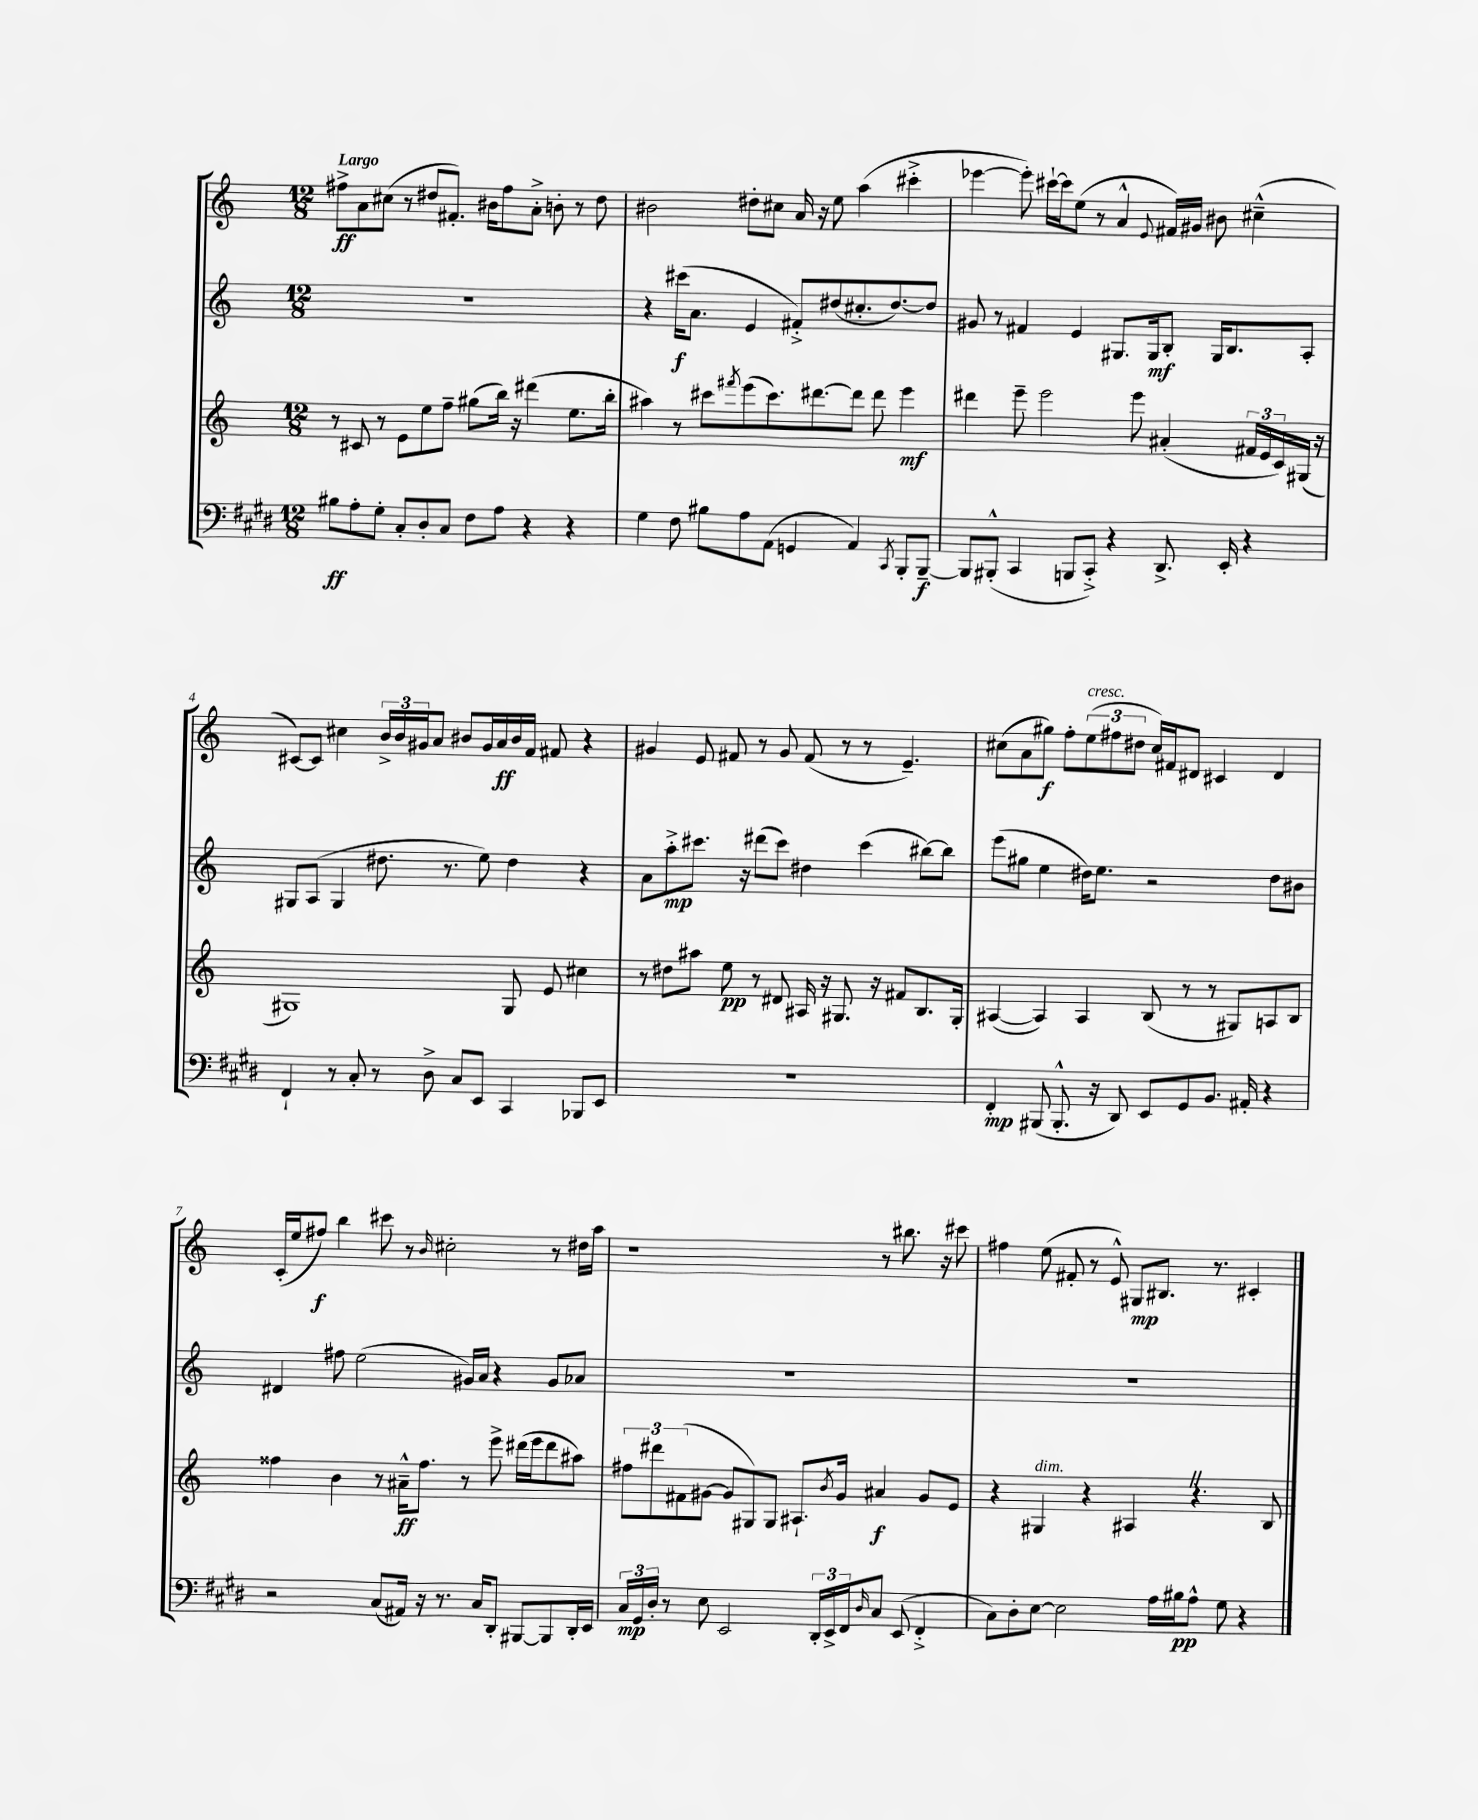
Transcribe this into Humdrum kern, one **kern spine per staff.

**kern	**dynam	**kern	**dynam	**kern	**dynam	**kern	**dynam
*part4	*part4	*part3	*part3	*part2	*part2	*part1	*part1
*staff4	*staff4	*staff3	*staff3	*staff2	*staff2	*staff1	*staff1
*clefF4	*	*clefG2	*	*clefG2	*	*clefG2	*
*k[f#c#g#d#]	*	*k[]	*	*k[]	*	*k[]	*
*M12/8	*	*M12/8	*	*M12/8	*	*M12/8	*
=1	=1	=1	=1	=1	=1	=1	=1
!	!	!	!	!	!	!LO:TX:a:B:t=Largo	!
8B#X\L	ff	8r	.	1.r	.	8ff#X^\L	ff
8A'\	.	8c#X/	.	.	.	8a\	.
8G#'\J	.	8r	.	.	.	(8cc#X\J	.
8C#'/L	.	8e\L	.	.	.	8r	.
8D#'/	.	8ee\	.	.	.	8dd#X/L	.
8C#/J	.	8ff~\J	.	.	.	8.f#X'/J)	.
8F#\L	.	(8gg#X\L	.	.	.	.	.
.	.	.	.	.	.	16b#X\KL	.
8A\J	.	16bb\Jk)	.	.	.	8ff#\	.
.	.	16r	.	.	.	.	.
4r	.	(4ddd#X\	.	.	.	8a'^\J	.
.	.	.	.	.	.	8bn'\	.
4r	.	8.ee\L	.	.	.	8r	.
.	.	.	.	.	.	8dd#\	.
.	.	16bb'\Jk	.	.	.	.	.
=2	=2	=2	=2	=2	=2	=2	=2
4G#\	.	4aa#X\)	.	4r	.	2b#X\	.
8F#\	.	8r	.	(16ccc#X\KL	f	.	.
.	.	.	.	8.a\J	.	.	.
8B#X\L	.	8ccc#X\L	.	.	.	.	.
.	.	8qfff#X/	.	.	.	.	.
8A\	.	(8eee\	.	4e/	.	8dd#X'\L	.
(8AA\J	.	8.ccc#\)	.	.	.	8cc#X\J	.
4GGn/	.	.	.	8f#X'^/L)	.	16a/	.
.	.	[8.ddd#X\	.	.	.	16r	.
.	.	.	.	(8dd#X/	.	8ee\	.
4AA/)	.	8ddd#\J]	.	8.cc#X'/	.	(4aa\	.
.	.	8ddd#\	.	.	.	.	.
.	.	.	.	[8.dd#/)	.	.	.
8qCC#/	.	.	.	.	.	.	.
8BBB'/L	.	4eee\	mf	.	.	4ccc#X'^\	.
[8BBB~/J	f	.	.	8dd#/J]	.	.	.
=3	=3	=3	=3	=3	=3	=3	=3
8BBB/L]	.	4ddd#X\	.	8g#X/	.	[4eee-X\	.
(8BBB#X'^^/J	.	.	.	8r	.	.	.
4CC#/	.	8eee~\	.	4f#X/	.	8eee-'\])	.
.	.	2eee\	.	.	.	[16ccc#X`\LL	.
.	.	.	.	.	.	16ccc#\J]	.
8BBBn/L	.	.	.	4e/	.	(8ee\J	.
8CC#'^/J)	.	.	.	.	.	8r	.
4r	.	.	.	8.G#X/L	.	4a^^/	.
.	.	8eee\	.	.	.	.	.
.	.	.	.	16G#/k	mf	.	.
.	.	.	.	.	.	8qqe/	.
8.DD#^/	.	(4a#X'/	.	8B'/J	.	16f#X/LL)	.
.	.	.	.	.	.	16g#X/JJ	.
.	.	.	.	16G#/KL	.	8b#X\	.
16EE'/	.	.	.	8.B/	.	.	.
4r	.	24f#X/LL	.	.	.	(4cc#X~^^\	.
.	.	24e/	.	.	.	.	.
.	.	24c/)	.	.	.	.	.
.	.	(16G#X/JJ	.	8A'/J	.	.	.
.	.	16r	.	.	.	.	.
!!LO:LB:g=z
=4	=4	=4	=4	=4	=4	=4	=4
4FF#`/	.	1G#X)	.	8G#X/L	.	[8c#X/L)	.
.	.	.	.	(8A/J	.	8c#/J]	.
8r	.	.	.	4G#/	.	4cc#X\	.
8C#'/	.	.	.	.	.	.	.
8r	.	.	.	8.dd#X\	.	24b^/LL	.
.	.	.	.	.	.	24b/	.
.	.	.	.	.	.	24g#X/J	.
8D#^\	.	.	.	.	.	8a/J	.
.	.	.	.	8.r	.	.	.
8C#/L	.	.	.	.	.	8b#X/L	.
8EE/J	.	.	.	8ee\)	.	16g#/L	.
.	.	.	.	.	.	16a/	ff
4CC#/	.	8G#/	.	4dd#\	.	16b#/	.
.	.	.	.	.	.	16f/JJ	.
.	.	8e/	.	.	.	8f#X/	.
8BBB-X/L	.	4cc#X\	.	4r	.	4r	.
8EE/J	.	.	.	.	.	.	.
=5	=5	=5	=5	=5	=5	=5	=5
1.r	.	8r	.	8a\L	.	4g#X/	.
.	.	8dd#X\L	.	8aa'^\	mp	.	.
.	.	8aa#X\J	.	8.ccc#X\J	.	8e/	.
.	.	8ee\	pp	.	.	8f#X/	.
.	.	.	.	16r	.	.	.
.	.	8r	.	(8ddd#X\L	.	8r	.
.	.	8d#X/	.	8ccc#\J)	.	8g#/	.
.	.	16A#X/	.	4dd#X\	.	(8f#/	.
.	.	16r	.	.	.	.	.
.	.	8.G#X/	.	.	.	8r	.
.	.	.	.	(4ccc#\	.	8r	.
.	.	16r	.	.	.	.	.
.	.	8f#X/L	.	.	.	4.e~/)	.
.	.	8.B/	.	[8bb#X\L)	.	.	.
.	.	.	.	8bb#\J]	.	.	.
.	.	16G#'/Jk	.	.	.	.	.
=6	=6	=6	=6	=6	=6	=6	=6
4FF#'/	mp	([4A#X/	.	(8eee\L	.	(8cc#X\L	.
.	.	.	.	8gg#X\J	.	8a\	.
(8BBB#X/	.	4A#/])	.	4ee\	.	8gg#X\J)	f
8.BBB#'^^/	.	.	.	.	.	8ff'\L	.
!	!	!	!	!	!	!LO:TX:a:i:t=cresc.	!
.	.	4A#/	.	16dd#X\KL)	.	(12ee\	.
16r	.	.	.	8.ee\J	.	.	.
.	.	.	.	.	.	12ff#X\	.
8DD#/)	.	.	.	.	.	.	.
.	.	.	.	.	.	12dd#X\J	.
8EE/L	.	(8B/	.	2r	.	16cc#/LL)	.
.	.	.	.	.	.	16f#X/J	.
8GG#/	.	8r	.	.	.	8d#X/J	.
8.BB/J	.	8r	.	.	.	4c#X/	.
.	.	8G#X/L)	.	.	.	.	.
16AA#X'/	.	.	.	.	.	.	.
4r	.	8An/	.	8dd#\L	.	4d#/	.
.	.	8B/J	.	8b#X\J	.	.	.
!!LO:LB:g=z
=7	=7	=7	=7	=7	=7	=7	=7
2r	.	4ff##X\	.	4d#X/	.	(16c'/LL	.
.	.	.	.	.	.	16ee/J	.
.	.	.	.	.	.	8ff#X/J)	f
.	.	4b\	.	8ff#X\	.	4bb\	.
.	.	.	.	(2ee\	.	.	.
(8C#/L	.	8r	.	.	.	8ccc#X\	.
16AA#X/Jk)	.	16a#X~^^\KL	ff	.	.	8r	.
16r	.	8.ff##\J	.	.	.	.	.
.	.	.	.	.	.	16qqb/	.
8.r	.	.	.	.	.	2cc#X'\	.
.	.	8r	.	16g#X/LL)	.	.	.
16C#/KL	.	.	.	16a/JJ	.	.	.
8DD#'/J	.	8eee^\	.	4r	.	.	.
[8BBB#X/L	.	(16ddd#X\LL	.	.	.	.	.
.	.	16eee\J	.	.	.	.	.
8BBB#/]	.	8ddd#\	.	8g#/L	.	8r	.
16DD#'/L	.	8aa#X\J)	.	8a-X/J	.	16dd#X\LL	.
16EE/JJ	.	.	.	.	.	16aa\JJ	.
=8	=8	=8	=8	=8	=8	=8	=8
24C#/LL	mp	12ff#X\L	.	1.r	.	1r	.
24GG#/	.	.	.	.	.	.	.
24D#'/JJ	.	12ddd#X\	.	.	.	.	.
8r	.	.	.	.	.	.	.
.	.	(12f#X\	.	.	.	.	.
8E\	.	[8g#X\J	.	.	.	.	.
2EE/	.	8g#/L]	.	.	.	.	.
.	.	8G#X/)	.	.	.	.	.
.	.	8G#/J	.	.	.	.	.
.	.	8.A#X`/L	.	.	.	.	.
24DD#'/LL	.	.	.	.	.	.	.
24EE^/	.	.	.	.	.	.	.
.	.	8qb/	.	.	.	.	.
.	.	16g#/Jk	.	.	.	.	.
24FF#/J	.	.	.	.	.	.	.
16qqD#/	.	.	.	.	.	.	.
8C#/J	.	4a#X/	f	.	.	8r	.
(8EE/	.	.	.	.	.	8.bb#X\	.
4FF#'^/	.	8g#/L	.	.	.	.	.
.	.	.	.	.	.	16r	.
.	.	8e/J	.	.	.	8ccc#X\	.
=9	=9	=9	=9	=9	=9	=9	=9
8C#\L)	.	4r	.	1.r	.	4ff#X\	.
8D#'\	.	.	.	.	.	.	.
!	!	!LO:TX:a:i:t=dim.	!	!	!	!	!
[8E\J	.	4G#X/	.	.	.	(8ee\	.
2E\]	.	.	.	.	.	8f#X'/	.
.	.	4r	.	.	.	8r	.
.	.	.	.	.	.	8e^^/)	.
.	.	4A#XZ/	.	.	.	8G#X/L	mp
16A\LL	.	.	.	.	.	8.B#X/J	.
16B#X\J	pp	.	.	.	.	.	.
8A^^\J	.	4.r	.	.	.	.	.
.	.	.	.	.	.	8.r	.
8G#\	.	.	.	.	.	.	.
4r	.	.	.	.	.	4c#X'/	.
.	.	8B/	.	.	.	.	.
==	==	==	==	==	==	==	==
*-	*-	*-	*-	*-	*-	*-	*-
